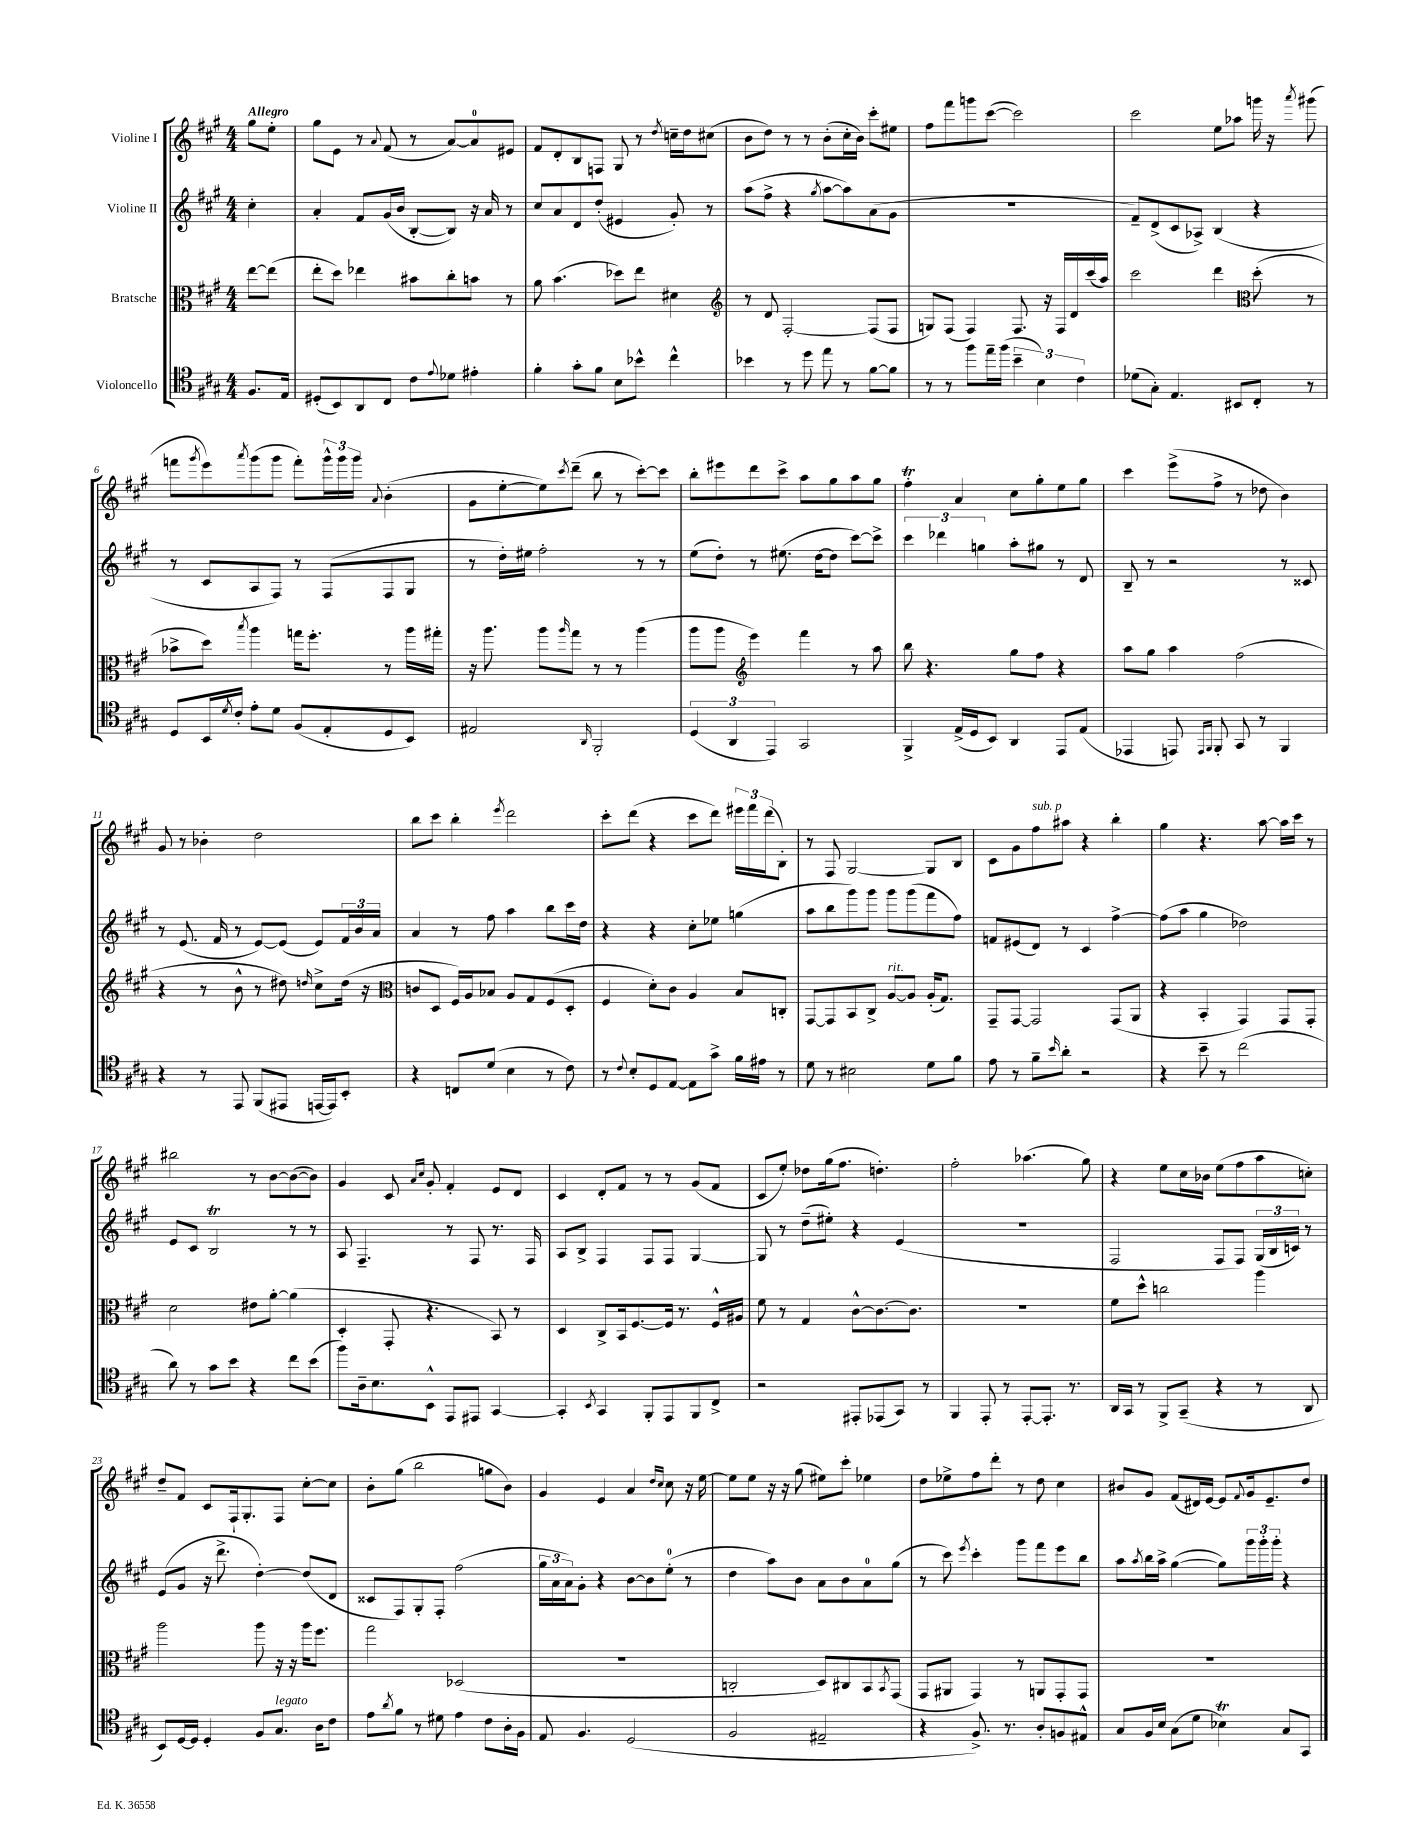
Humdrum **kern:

**kern	**kern	**kern	**kern
*staff4	*staff3	*staff2	*staff1
*clefC4	*clefC3	*clefG2	*clefG2
*k[f#c#g#]	*k[f#c#g#]	*k[f#c#g#]	*k[f#c#g#]
*M4/4	*M4/4	*M4/4	*M4/4
8.F#	[8ee	4cc#'	8gg#
.	(8ee]	.	8ee'
16E	.	.	.
=	=	=	=
(8D#'	8ee'	4a'	8gg#
8BB)	8dd)	.	8e
8AA	4ee-	8f#	8r
.	.	.	8qqa
8C#	.	(16g#	(8f#
.	.	16b	.
8c#	8b#	[8B'	8r
8qqe	.	.	.
8d-	8cc#'	8B])	[8a)
4e#'	8b	16r	8a]
.	.	16a	.
.	8r	8r	8e#
=	=	=	=
4f#'	8a	8cc#	8f#
.	(4.b	8a	8d'
8g#'	.	8d	8B
8f#	.	(8dd'	8F
8B	8dd-)	4e#	8G#
8b-^^	8ee	.	8r
.	.	.	8qdd
4cc#^^	4d#	8g#')	16cc~
.	.	.	16dd
.	.	8r	(8cc#
=	=	=	=
*	*clefG2	*	*
4b-	8r	(8aa	8b
.	8d	8ff#^	8dd)
8r	[2F#'	4r	8r
8dd	.	.	8r
.	.	8qgg#	.
8ee	.	[8aa	(8b'
8r	.	8aa])	16cc#'
.	.	.	16b)
[8f#	(8F#]	(8a	8ccc#'
8f#]	8F#	8g#	8ee#
=	=	=	=
8r	8G)	1r	8ff#
8r	(8F#	.	8fff#
8ff#	4F#)	.	8ggg
16ee~	.	.	([8ccc#
(16ff#	.	.	.
6b~	8.F#	.	2ccc#])
6B)	.	.	.
.	16r	.	.
.	16F#	.	.
.	16d	.	.
6c#	.	.	.
.	(16ccc#	.	.
.	16aa)	.	.
=	=	=	=
(8d-	2ccc#	8f#~)	2ccc#
8G#')	.	(8d^	.
4.E	.	8c#	.
.	.	8A-^)	.
.	4ddd	(4B	8ee
8BB#	.	.	8aa-
*	*clefC3	*	*
8C#'	(8dd'	4r	16ggg
.	.	.	16r
.	.	.	8qaaa
8r	8r	.	(8ggg#
=	=	=	=
8D	8b-^	8r	8fff
.	.	.	8qggg#
16BB	8dd)	8c#	8eee)
8qd	.	.	.
16c#'	.	.	.
.	8qbb	.	8qaaa
8e'	4aa	8A	(8ggg#
8d	.	8F#)	8ggg#
(8F#	16gg	8r	8fff')
.	8.ff#'	.	.
8E'	.	(8F#	24ggg#^^
.	.	.	24ggg#
.	.	.	24ggg#
.	.	.	8qqa
8D	8r	8F#	(4b'
8BB)	16aa	8G#	.
.	16gg#'	.	.
=	=	=	=
2E#	16r	8r	8g#
.	8.aa	.	.
.	.	16dd')	[8ee'
.	.	16ee#	.
.	8aa	2ff#'	8ee])
.	16qqaa	.	8qccc#
.	8gg#	.	(8ddd~
16qqAA	.	.	.
2FF#'	8r	.	8bb
.	8r	.	8r
.	(4aa	8r	[8ccc#')
.	.	8r	8ccc#]
=	=	=	=
(6D	8aa	(8ee	8bb'
.	8aa	8dd')	8eee#
6AA	.	.	.
*	*clefG2	*	*
.	4eee)	8r	8ddd
6EE)	.	.	.
.	.	(8.ee#	8ccc#^
2GG#	4fff#	.	8aa
.	.	[16dd	.
.	.	8dd]	8gg#
.	8r	[8ccc#)	8aa
.	8aa	8ccc#^]	8gg#
=	=	=	=
4FF#^	8bb	6ccc#	4ff#'
.	4.r	.	.
.	.	6ddd-	.
(16E^	.	.	4a
16D	.	.	.
.	.	6gg	.
8BB)	.	.	.
4AA	8gg#	8aa'	8cc#
.	8ff#	8gg#	8gg#'
8EE	4r	8r	8ee
(8E	.	8d	8gg#
=	=	=	=
4EE-	8aa	8B~	4ccc#
.	8gg#	8r	.
8EE)	4aa	2r	(8eee^
16qqEE	.	.	.
16qqFF#	.	.	.
8FF#'	.	.	8ff#^
8GG#	(2ff#	.	8r
8r	.	.	8dd-
4FF#	.	8r	4b)
.	.	8c##	.
=	=	=	=
4r	4r	8r	8g#
.	.	(8.e	8r
8r	8r	.	4b-'
.	.	16f#	.
8EE	8b^^	8r	.
(8FF#	8r	[8e)	2dd
8EE#	8dd#)	(8e]	.
.	16qqdd	.	.
[16EE	8cc#^	8e)	.
16EE])	.	.	.
8BB'	(16dd	24f#	.
.	.	24b	.
.	16r	.	.
.	.	24a	.
=	=	=	=
*	*clefC3	*	*
4r	8c	4a	8bb
.	8D	.	8ccc#
8C	16F#)	8r	4bb'
.	16A	.	.
(8d	8B-	8ff#	.
.	.	.	8qeee
4B	8A	4aa	2ddd
.	8G#	.	.
8r	(8F#	8bb	.
8c#)	8D'	16ccc#	.
.	.	16dd	.
=	=	=	=
8r	4F#	4r	8ccc#'
8qqc#	.	.	.
8B'	.	.	(8ddd
8D	8d')	4r	4r
[8E	8c#	.	.
8E]	4A	8cc#'	8ccc#
8g#^	.	8ee-	8ddd)
16f#	8B	(4gg	24eee#
.	.	.	24fff#
16e#	.	.	.
.	.	.	(24ddd
8r	8C'	.	8B')
=	=	=	=
8d	[8GG#	8aa	8r
8r	8GG#]	8bb	8F#
2B#	8BB	8ggg#)	[2G#
.	8C#^	8ggg#	.
.	[8A	8ggg#	.
.	8A]	(8ggg#	.
8d	(16A'	8fff#	8G#]
.	8.G#)	.	.
8f#	.	8ff#)	8B
=	=	=	=
8e	8GG#~	8f	8c#
8r	[8GG#	(8e#	8g#
8f#~	2GG#]	8d)	8ff#
16qqb	.	.	.
8a'	.	8r	8aa#
2r	.	4c#	4r
.	(8GG#	[4ff#^	4bb'
.	8AA	.	.
=	=	=	=
4r	4r	(8ff#]	4gg#
.	.	8aa	.
8b~	4BB'	4gg#	4.r
8r	.	.	.
(2cc#	4GG#)	2dd-)	.
.	.	.	[8aa
.	8GG#	.	16aa]
.	.	.	16ccc#
.	8GG#'	.	8r
=	=	=	=
8a)	2d	8e	2bb#
8r	.	8c#	.
8g#	.	2B	.
8b	.	.	.
4r	8e#	.	8r
.	[8a'	.	[8b
8cc#	(4a]	8r	(8b_
(8b	.	8r	8b])
=	=	=	=
8ff#)	4D'	8A	4g#
16A~	.	4.F#~	.
8.B	.	.	.
.	8GG#'	.	8c#
.	.	.	16qqa
.	.	.	16qqcc#
8BB^^	4.r	.	8g#'
8EE	.	8r	4f#'
8EE#	.	8F#	.
[4GG#	8BB)	8.r	8e
.	8r	.	8d
.	.	16F#	.
=	=	=	=
4GG#']	4D	8A	4c#
.	.	8B^	.
8qBB	.	.	.
4GG#	8C#^	4F#	8d'
.	16BB	.	8f#
.	[8.F#	.	.
8FF#'	.	8F#	8r
8EE	16F#]	8F#	8r
.	8.r	.	.
8FF#	.	[4G#	(8g#
8C#^	16F#^^	.	8f#
.	16A#	.	.
=	=	=	=
2r	8f#	8G#]	8c#
.	8r	8r	8ee')
.	4G#	(8dd~	8dd-
.	.	8ee#')	(16gg#
.	.	.	8.ff#
8EE#'	[8c#^^	4r	.
(8EE-	8.c#_	.	4.dd')
8GG#)	.	(4e	.
.	8.c#]	.	.
8r	.	.	.
=	=	=	=
4FF#	1r	1r	2ff#'
8EE'	.	.	.
8r	.	.	.
[8EE'	.	.	(4.aa-
8.EE']	.	.	.
8.r	.	.	.
.	.	.	8gg#)
=	=	=	=
16AA	8f#	2F#	4r
16GG#	.	.	.
8r	8dd^^	.	.
8FF#^	2cc	.	8ee
(8GG#~	.	.	16cc#
.	.	.	16b-
4r	.	8F#	(8ee
.	.	8F#)	8ff#
8r	4aa	(24G#	8aa
.	.	24B	.
.	.	24c)	.
8AA	.	8r	8cc')
=	=	=	=
8BB)	2aa	(8e	8dd~
[16D	.	8g#	8f#
16D]	.	.	.
4D'	.	16r	8c#
.	.	8.ddd^	.
.	.	.	16F#`
.	.	.	8.G#'
8F#	8aa	[4dd')	.
8.G#	16r	.	8F#
.	16r	.	.
.	16aa	(8dd]	[8cc#'
16A	8.ff#	.	.
8c#	.	8d	8cc#]
=	=	=	=
8e	2gg#	8c##	8b'
8qa	.	.	.
8f#	.	8F#)	(8gg#
8r	.	8G#'	2bb
8d#	.	8F#'	.
4e	(2D-	(2ff#	.
8c#	.	.	8gg
16A'	.	.	8b)
16F#	.	.	.
=	=	=	=
8E	1r	24gg#	4g#
.	.	24a	.
.	.	24a)	.
4.F#	.	8g#'	.
.	.	4r	4e
(2D	.	[8b	4a
.	.	8b]	.
.	.	.	16qqdd
.	.	.	16qqcc#
.	.	(8ee'	8cc#
.	.	8r	16r
.	.	.	[16ee
=	=	=	=
2F#	2C'	4dd	8ee]
.	.	.	8ee
.	.	8aa)	16r
.	.	.	16r
.	.	8b	(8gg#
2E#~	8D)	8a	8ee#)
.	8C#	8b	8ccc#'
.	8BB	8a	4ee-
.	8qBB	.	.
.	(8GG#	(8gg#	.
=	=	=	=
4r	8GG#	8r	8dd
.	8AA#	8ccc#)	8ee-^
.	.	8qeee	.
8.F#^)	4GG#)	4ccc#'	8ff#
.	.	.	8ddd'
8.r	.	.	.
.	8r	8ggg#	8r
8A'	8AA	8fff#	8dd
8F	8GG#'	8eee	4cc#
8E#^^	8GG#	8bb	.
=	=	=	=
8G#	1r	8aa	8b#
.	.	8qaa	.
16F#	.	16bb	8g#
16B	.	16aa^	.
(8G#	.	([4gg#	(8f#
8d	.	.	16d#)
.	.	.	[16e
4B-)	.	8gg#])	8e]
.	.	.	8qqf#
.	.	24ggg#	16g#
.	.	24ggg#'	.
.	.	.	8.e~
.	.	24ggg#'	.
8G#	.	4r	.
8GG#	.	.	8dd
==	==	==	==
*-	*-	*-	*-
